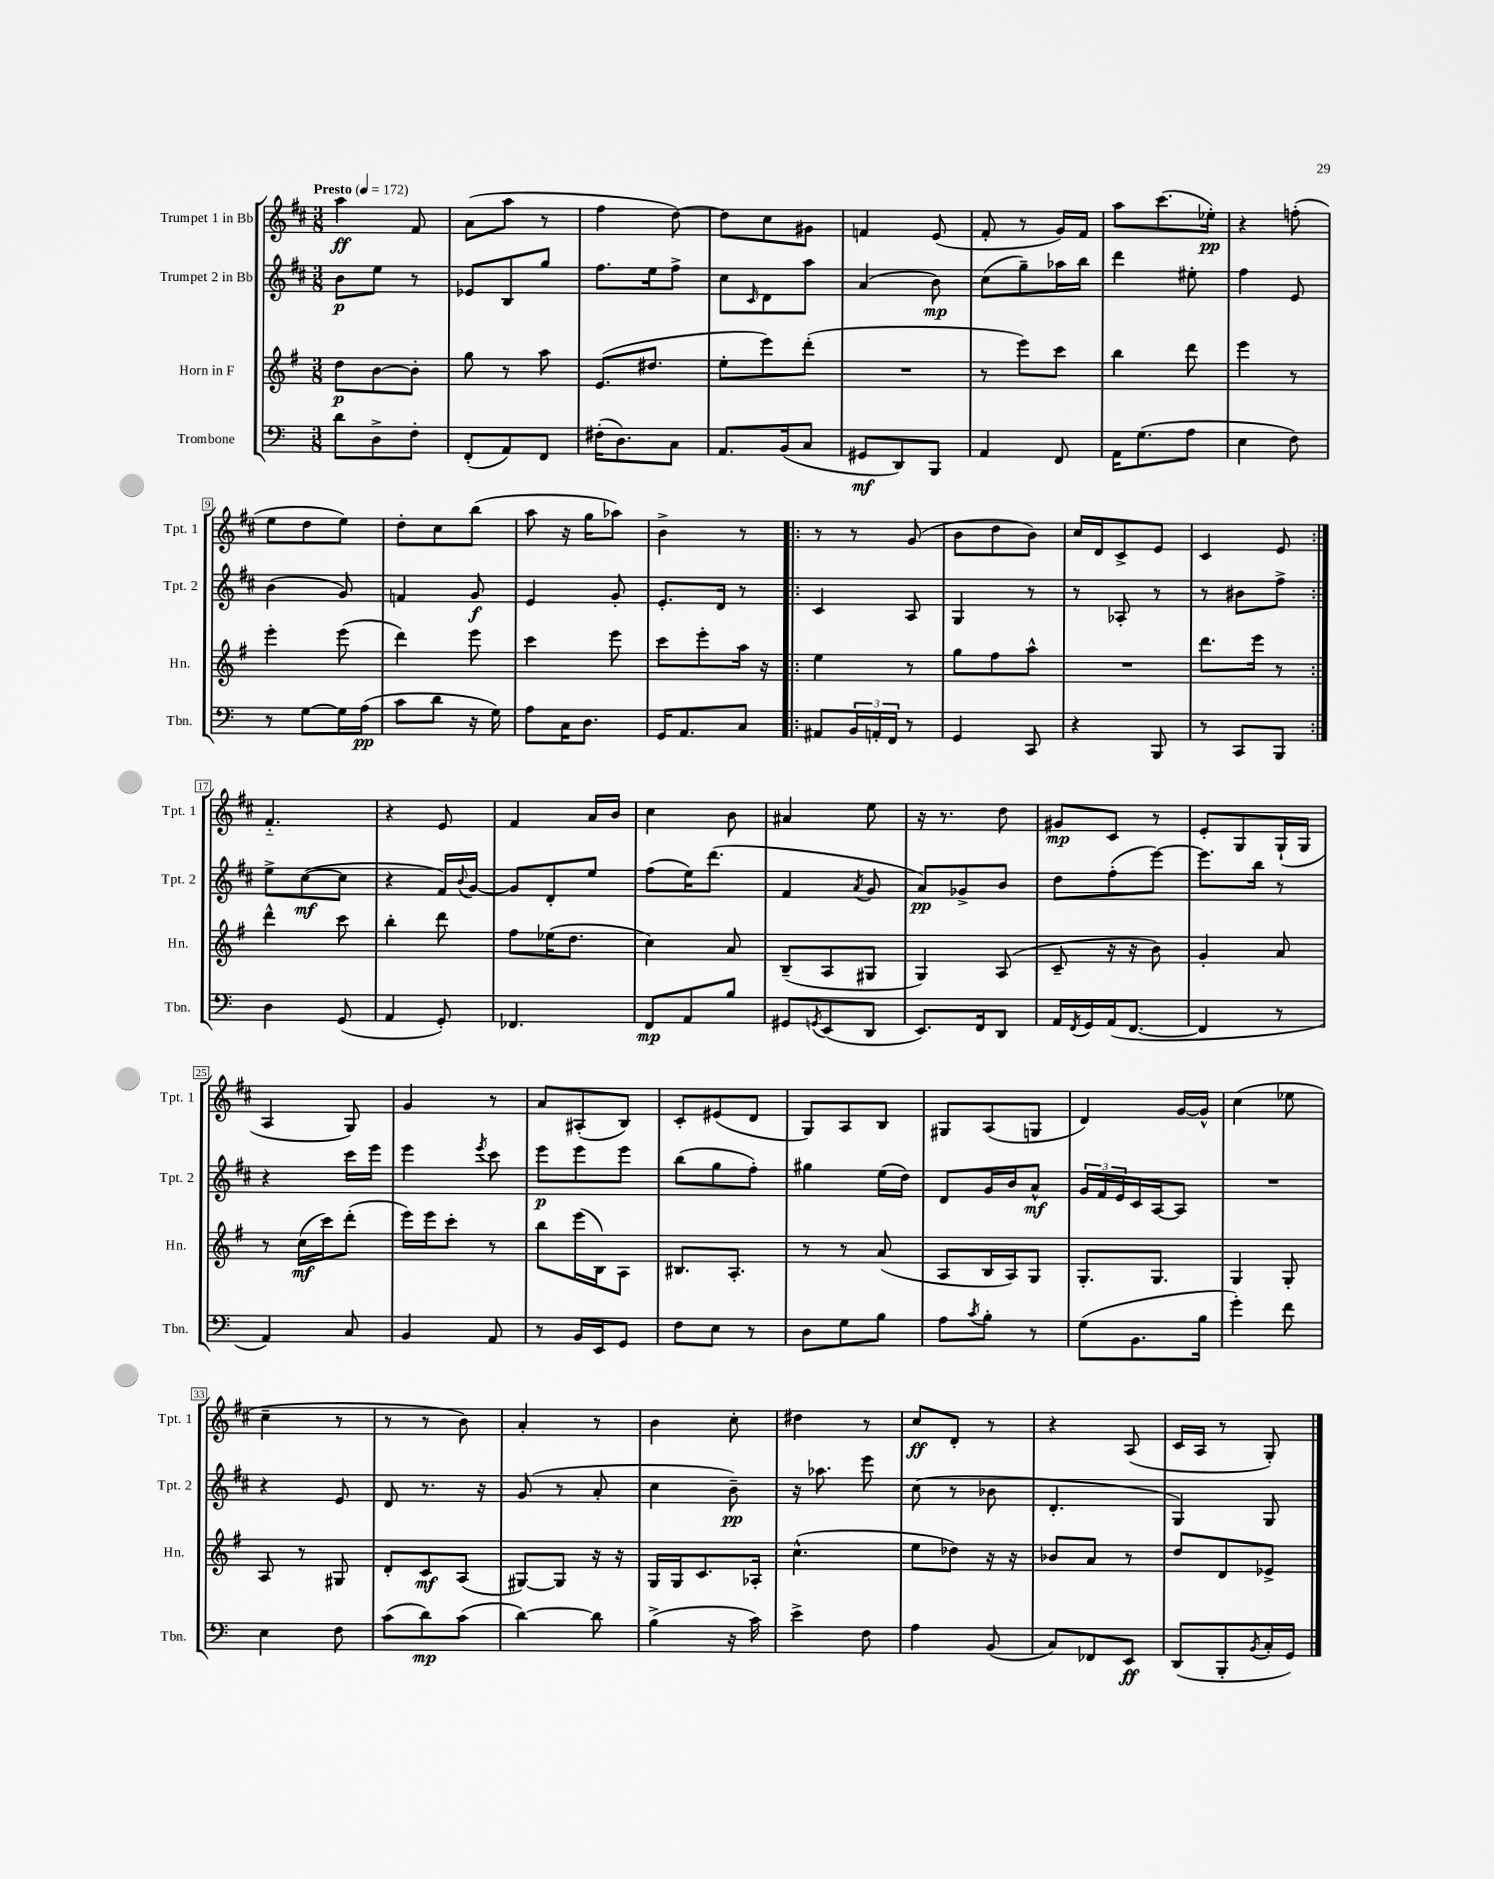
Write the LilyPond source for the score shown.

<<
\new StaffGroup <<
\new Staff = "s0" \with { instrumentName = "Trumpet 1 in Bb" shortInstrumentName = "Tpt. 1" } {
    \clef treble \key d \major \numericTimeSignature \time 3/8 \tempo "Presto" 4 = 172
    a''4\ff fis'8 |
    a'8( a''8 r8 |
    fis''4 d''8~) |
    d''8 cis''8 gis'8 |
    f'4 e'8( |
    fis'8-. r8 g'16) fis'16 |
    a''8 cis'''8.( ees''16-.\pp) |
    r4 f''8-.( |
    e''8 d''8 e''8) |
    d''8-. cis''8 b''8( |
    a''8 r16 g''16 aes''8) |
    b'4-> r8 |
    \repeat volta 2 { r8 r8 g'8( |
    b'8 d''8 b'8) |
    cis''16 d'16 cis'8-> e'8 |
    cis'4 e'8 | }
    fis'4.-_ |
    r4 e'8 |
    fis'4 a'16 b'16 |
    cis''4 b'8 |
    ais'4 e''8 |
    r16 r8. d''8 |
    gis'8\mp cis'8 r8 |
    e'8-. g8 g16-!( g16 |
    a4 g8) |
    g'4 r8 |
    a'8 ais8-.( b8) |
    cis'8-. eis'8( d'8 |
    g8) a8 b8 |
    gis8 a8( g8 |
    d'4) g'16~ g'16-^ |
    cis''4( ees''8 |
    cis''4-- r8 |
    r8 r8 b'8) |
    a'4-. r8 |
    b'4 cis''8-. |
    dis''4 r8 |
    cis''8\ff d'8-. r8 |
    r4 a8( |
    cis'16 a16 r8 g8-.) \bar "|." |
}
\new Staff = "s1" \with { instrumentName = "Trumpet 2 in Bb" shortInstrumentName = "Tpt. 2" } {
    \clef treble \key d \major \numericTimeSignature \time 3/8
    b'8\p e''8 r8 |
    ees'8 b8 g''8 |
    fis''8. e''16 fis''8-> |
    cis''8 \grace { cis'16 } d'8 a''8 |
    a'4( b'8\mp) |
    cis''8( g''8--) aes''16 b''16 |
    d'''4 eis''8-. |
    fis''4 e'8 |
    b'4( g'8) |
    f'4 g'8\f |
    e'4 g'8-. |
    e'8.-. d'16 r8 |
    \repeat volta 2 { cis'4 a8 |
    g4 r8 |
    r8 aes8-. r8 |
    r8 bis'8 fis''8-> | }
    e''8-> cis''8~\mf( cis''8 |
    r4 fis'16) \appoggiatura { b'8 } g'16~ |
    g'8 d'8-. e''8 |
    fis''8( e''16) d'''8.( |
    fis'4 \acciaccatura { a'8 } g'8 |
    a'8\pp) ges'8-> b'8 |
    d''8 fis''8-.( e'''8~) |
    e'''8. b''16 r8 |
    r4 cis'''16 e'''16 |
    e'''4 \acciaccatura { e'''8 } cis'''8 |
    e'''8\p e'''8 e'''8 |
    b''8( g''8 fis''8-.) |
    gis''4 e''16( d''16) |
    d'8 g'16 b'16 a'8-^\mf |
    \tuplet 3/2 { g'16 fis'16 e'16 } cis'16 a16~ a8 |
    R4. |
    r4 e'8 |
    d'8 r8. r16 |
    g'8( r8 a'8-. |
    cis''4 b'8--\pp) |
    r16 aes''8. e'''8 |
    cis''8( r8 bes'8 |
    d'4.-. |
    g4) g8 \bar "|." |
}
\new Staff = "s2" \with { instrumentName = "Horn in F" shortInstrumentName = "Hn." } {
    \clef treble \key g \major \numericTimeSignature \time 3/8
    d''8\p b'8~ b'8-. |
    g''8 r8 a''8 |
    e'8.( dis''8. |
    e''8-. e'''8) d'''8-.( |
    R4. |
    r8 e'''8) c'''8 |
    b''4 d'''8 |
    e'''4 r8 |
    e'''4-. e'''8( |
    d'''4) e'''8 |
    c'''4 e'''8 |
    c'''8 e'''8-. a''16 r16 |
    \repeat volta 2 { e''4 r8 |
    g''8 fis''8 a''8-^ |
    R4. |
    d'''8. e'''16 r8 | }
    d'''4-^ c'''8 |
    b''4-. d'''8 |
    fis''8 ees''16( d''8. |
    c''4) a'8 |
    b8--( a8 gis8 |
    g4) a8( |
    c'8-- r16 r16 b'8) |
    g'4-. a'8 |
    r8 c''16\mf( c'''16) d'''8-.( |
    e'''16) e'''16 c'''8-. r8 |
    b''8 e'''16( b16) a8 |
    bis8. a8.-. |
    r8 r8 a'8( |
    a8 b16 a16) g8 |
    g8.-. g8. |
    g4 g8-. |
    a8 r8 gis8 |
    d'8-. c'8\mf a8( |
    gis8~) gis8 r16 r16 |
    g16 g16 c'8. aes16-. |
    c''4.-^( |
    e''8 des''8) r16 r16 |
    bes'8 a'8 r8 |
    d''8 d'8 ees'8-> \bar "|." |
}
\new Staff = "s3" \with { instrumentName = "Trombone" shortInstrumentName = "Tbn." } {
    \clef bass \key c \major \numericTimeSignature \time 3/8
    d'8 d8-> f8-. |
    f,8-.( a,8) f,8 |
    fis16-.( d8.) c8 |
    a,8. b,16( c8 |
    gis,8\mf d,8) b,,8 |
    a,4 f,8 |
    a,16 g8.( a8 |
    e4 f8) |
    r8 g8~ g16 a16\pp( |
    c'8 d'8 r16 g16) |
    a8 c16 d8. |
    g,16 a,8. c8 |
    \repeat volta 2 { ais,8 \tuplet 3/2 { b,16 a,16-. f,16 } r8 |
    g,4 c,8 |
    r4 b,,8 |
    r8 c,8 b,,8 | }
    d4 g,8( |
    a,4 g,8-.) |
    fes,4. |
    f,8\mp a,8 b8 |
    gis,8 \acciaccatura { g,8 } e,8( d,8 |
    e,8.) f,16 d,8 |
    a,16 \acciaccatura { f,8 } g,16 a,16( f,8.~ |
    f,4 r8 |
    a,4) c8 |
    b,4 a,8 |
    r8 b,16 e,16 g,8 |
    f8 e8 r8 |
    d8 g8 b8 |
    a8 \acciaccatura { c'8 } b8-. r8 |
    g8( b,8. b16 |
    g'4-.) f'8 |
    e4 f8 |
    c'8( d'8\mp) c'8( |
    d'4~) d'8 |
    b4->( r16 c'16) |
    e'4-> f8 |
    a4 b,8( |
    c8) fes,8 e,8\ff |
    d,8( b,,8-. \acciaccatura { b,8 } c16-. g,16) \bar "|." |
}
>>
>>
\layout { \context { \Score \override BarNumber.stencil = #(make-stencil-boxer 0.1 0.3 ly:text-interface::print) } }
